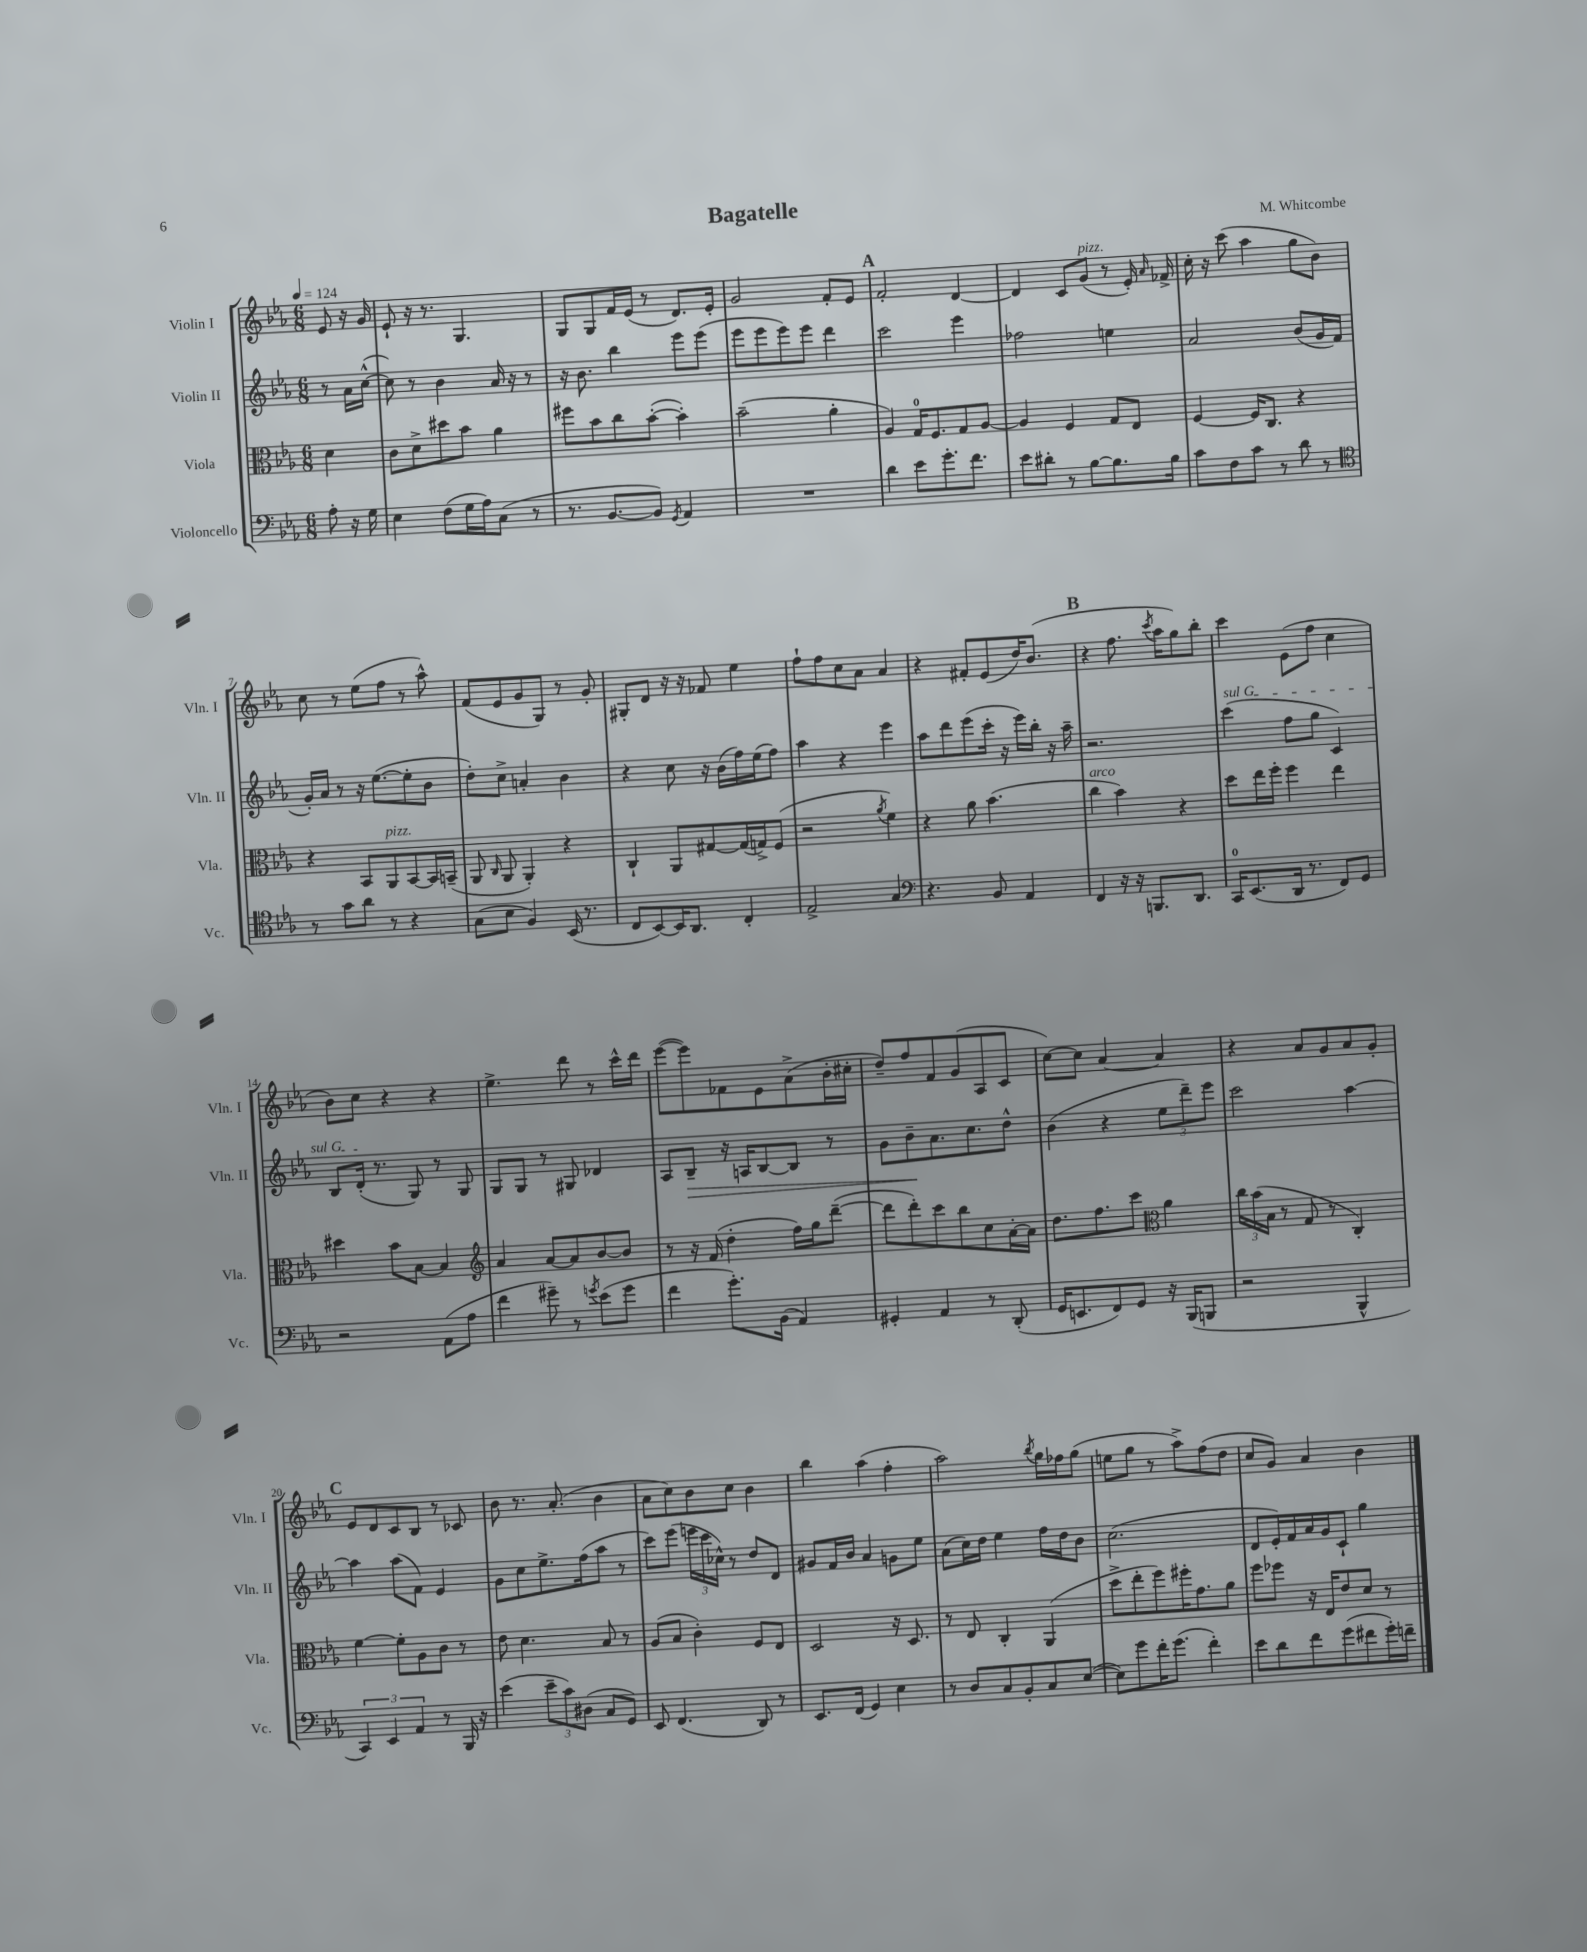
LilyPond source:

\header { title = "Bagatelle" composer = "M. Whitcombe" }
<<
\new StaffGroup <<
\new Staff = "s0" \with { instrumentName = "Violin I" shortInstrumentName = "Vln. I" } {
    \clef treble \key ees \major \numericTimeSignature \time 6/8 \partial 4 \tempo 4 = 124
    \autoBeamOff ees'8 r16 g'16 |
    ees'8-! r16 r8. g4. |
    g8[ g8 f'16 ees'16]( r8 d'8.[) ees'16]-. |
    g'2 f'8[-. ees'8] |
    \mark \markup { \bold "A" } f'2-. d'4~ |
    d'4 c'8[ g'8]^\markup { \italic "pizz." }( r8 ees'16-.) \grace { aes'16 } fes'16-> |
    c''16-. r16 c'''8( aes''4 g''8[ bes'8]) |
    c''8 r8 ees''8[( f''8] r8 aes''8-^) |
    f'8[( ees'8 g'8 g8]) r8 g'8-. |
    gis8[-. d'8] r16 r16 fes'8 ees''4 |
    f''8[-! f''8 c''8 aes'8] aes'4 |
    r4 fis'8[-. ees'8( d''16) bes'8.]( |
    \mark \markup { \bold "B" } r4 f''8. \acciaccatura { c'''8 } aes''16[ g''8) bes''8]-. |
    c'''4 ees'8[( f''8] c''4 |
    bes'8[) c''8] r4 r4 |
    ees''4.-> d'''8 r8 c'''16[-^ d'''16] |
    ees'''8[~( ees'''8) fes'8 ees'8 aes'8->( bes'16-. cis''16]-. |
    d''8[--) f''8 f'8 g'8( aes8 c'8] |
    c''8[~) c''8] aes'4~ aes'4 |
    r4 aes'8[ g'8 aes'8 g'8]-. |
    \mark \markup { \bold "C" } ees'8[ d'8 c'8 bes8] r8 ces'8 |
    bes'8 r8. aes'8.-.( bes'4 |
    aes'8[ c''8) bes'8 c''8] bes'4 |
    bes''4 aes''4( f''4-. |
    aes''2) \acciaccatura { bes''8 } g''16[ fes''16 g''8]( |
    e''8[ g''8] r8 aes''8[->) f''8( d''8] |
    c''8[ g'8]) aes'4 bes'4 \bar "|." |
}
\new Staff = "s1" \with { instrumentName = "Violin II" shortInstrumentName = "Vln. II" } {
    \clef treble \key ees \major \numericTimeSignature \time 6/8 \partial 4
    \autoBeamOff r8 aes'16[ c''16]~-^( |
    c''8) r8 bes'4 aes'16 r16 r8 |
    r16 bes'8. bes''4 ees'''8[ ees'''8]( |
    ees'''8[ ees'''8 ees'''8) ees'''8] d'''4 |
    \mark \markup { \bold "A" } c'''2 ees'''4 |
    fes''2 e''4 |
    aes'2 bes'8[( g'16 f'16] |
    g'16[-.) aes'16] r8 r16 ees''8.[~( ees''8-. bes'8] |
    d''8[-.) c''8]-> a'4-. bes'4 |
    r4 c''8 r16 bes'16[( f''16) ees''16( f''8]) |
    aes''4 r4 ees'''4 |
    aes''8[ d'''8 ees'''8( c'''16]-. r16 ees'''16[) bes''16]-. r16 aes''16-- |
    \mark \markup { \bold "B" } r2. |
    \once \override TextSpanner.bound-details.left.text = \markup { \italic "sul G" } c'''4\startTextSpan( f''8[ g''8] c'4) |
    bes8[ d'16]-.\stopTextSpan( r8. g8) r8 g8 |
    g8[ g8] r8 gis8 des'4 |
    aes8[ bes8]--\> r16 a16[ bes8~ bes8] r8 |
    g'8[ bes'8--\! aes'8. c''8. d''8]-^ |
    bes'4( r4 \tuplet 3/2 { ees''8[ d'''8--) ees'''8] } |
    c'''2 aes''4~ |
    \mark \markup { \bold "C" } aes''4 aes''8[( f'8]) ees'4 |
    g'8[ c''8 ees''8.-> f''16( aes''8] r8 |
    c'''8[) ees'''8]( \tuplet 3/2 { e'''16[ c'''16 ces''16]-^) } r8 d''8[ d'8] |
    gis'8[ f'16 bes'16] aes'4 g'8[ ees''8] |
    aes'8[( c''16) d''16] ees''4 f''16[ d''16 bes'8] |
    c''2.( |
    d'8[ ees'16-.) f'16 aes'16 g'16 c'8]-! g''4 \bar "|." |
}
\new Staff = "s2" \with { instrumentName = "Viola" shortInstrumentName = "Vla." } {
    \clef alto \key ees \major \numericTimeSignature \time 6/8 \partial 4
    \autoBeamOff d'4 |
    c'8[ d'8-> dis''8 bes'8] aes'4 |
    fis''8[ bes'8 c''8 bes'8]~-.( bes'4-.) |
    bes'2--( aes'4-. |
    \mark \markup { \bold "A" } aes4) g16[-0 f8. g8 aes8]~ |
    aes4 f4 g8[ ees8] |
    f4~ f16[ c8.] r4 |
    r4 bes,8[ aes,8^\markup { \italic "pizz." } bes,8~ bes,16 b,16]--( |
    aes,8 \grace { c16 } aes,8 aes,4-.) r4 |
    c4-! aes,8[ gis8~ gis16( g16->) f8]( |
    r2 \acciaccatura { aes'8 } f'4) |
    r4 aes'8 bes'4.( |
    \mark \markup { \bold "B" } c''4^\markup { \italic "arco" } bes'4) r4 |
    d''8[ ees''16 f''16]-. f''4 ees''4 |
    dis''4 bes'8[ bes8]~ bes4 |
    \clef treble aes'4 aes'8[~ aes'8 bes'8~ bes'8] |
    r8 r16 f'16( d''4-. f''16[) g''16 d'''8]~--( |
    d'''8[ d'''8-.) c'''8 bes''8 c''8 aes'16~-. aes'16] |
    d''8.[ f''8. c'''8] \clef alto aes'4 |
    \tuplet 3/2 { c''16[ bes'16( bes16] } r8 g8 r8 c4-.) |
    \mark \markup { \bold "C" } f'4~ f'8[-. aes8 c'8] r8 |
    ees'8 d'4. bes8 r8 |
    aes8[( bes8] c'4-.) f8[ ees8] |
    d2 r16 d8. |
    r8 ees8 c4-. aes,4( |
    d''8[-> ees''8-. f''8) fis''16-. g'8. aes'8] |
    f''8[ fes''8] r16 ees16[ ees'8 d'8] r8 \bar "|." |
}
\new Staff = "s3" \with { instrumentName = "Violoncello" shortInstrumentName = "Vc." } {
    \clef bass \key ees \major \numericTimeSignature \time 6/8 \partial 4
    \autoBeamOff aes8-. r16 g16 |
    ees4 f8[( g16 aes16) c8]( r8 |
    r8. bes,8.[~ bes,8]) \acciaccatura { g,8 } aes,4 |
    R2. |
    \mark \markup { \bold "A" } d'4 ees'8[ g'8.-. f'8.] |
    ees'8[ dis'8]-. r8 bes8[~ bes8. bes16] |
    c'8[ f8 c'8] r8 d'8 r8 |
    \clef tenor r8 g'8[ aes'8] r8 r4 |
    g8[( bes8] f4) bes,16( r8. |
    c8[ bes,8~) bes,16 aes,8.] c4-. |
    ees2-> g4 |
    \clef bass r4. bes,8 aes,4 |
    \mark \markup { \bold "B" } f,4 r16 r16 b,,8.[ d,8.] |
    c,16[-0 ees,8.( d,16] r8. f,8[) g,8] |
    r2 aes,8[( aes8] |
    f'4 gis'8--) r8 \acciaccatura { g'8 } ees'8[( g'8] |
    f'4 g'8.[-.) bes,16]( aes,4) |
    gis,4-. aes,4 r8 d,8-.( |
    g,16[ e,8. f,8) g,8] r16 bes,,16[( b,,8] |
    r2 bes,,4-^ |
    \mark \markup { \bold "C" } \tuplet 3/2 { c,4) ees,4 aes,4 } r8 bes,,16 r16 |
    ees'4( \tuplet 3/2 { ees'8[-- c'8) dis8]( } c8[ g,8]) |
    ees,8 f,4.( d,8) r8 |
    ees,8.[ f,16]( g,4) ees4 |
    r8 d8[ c8 bes,8-. c8 ees8]~( |
    ees8[) g'8 f'16-. g'8.]( f'4-.) |
    ees'8[ d'8 f'8 g'8( fis'8 g'16-.) f'16]-- \bar "|." |
}
>>
>>
